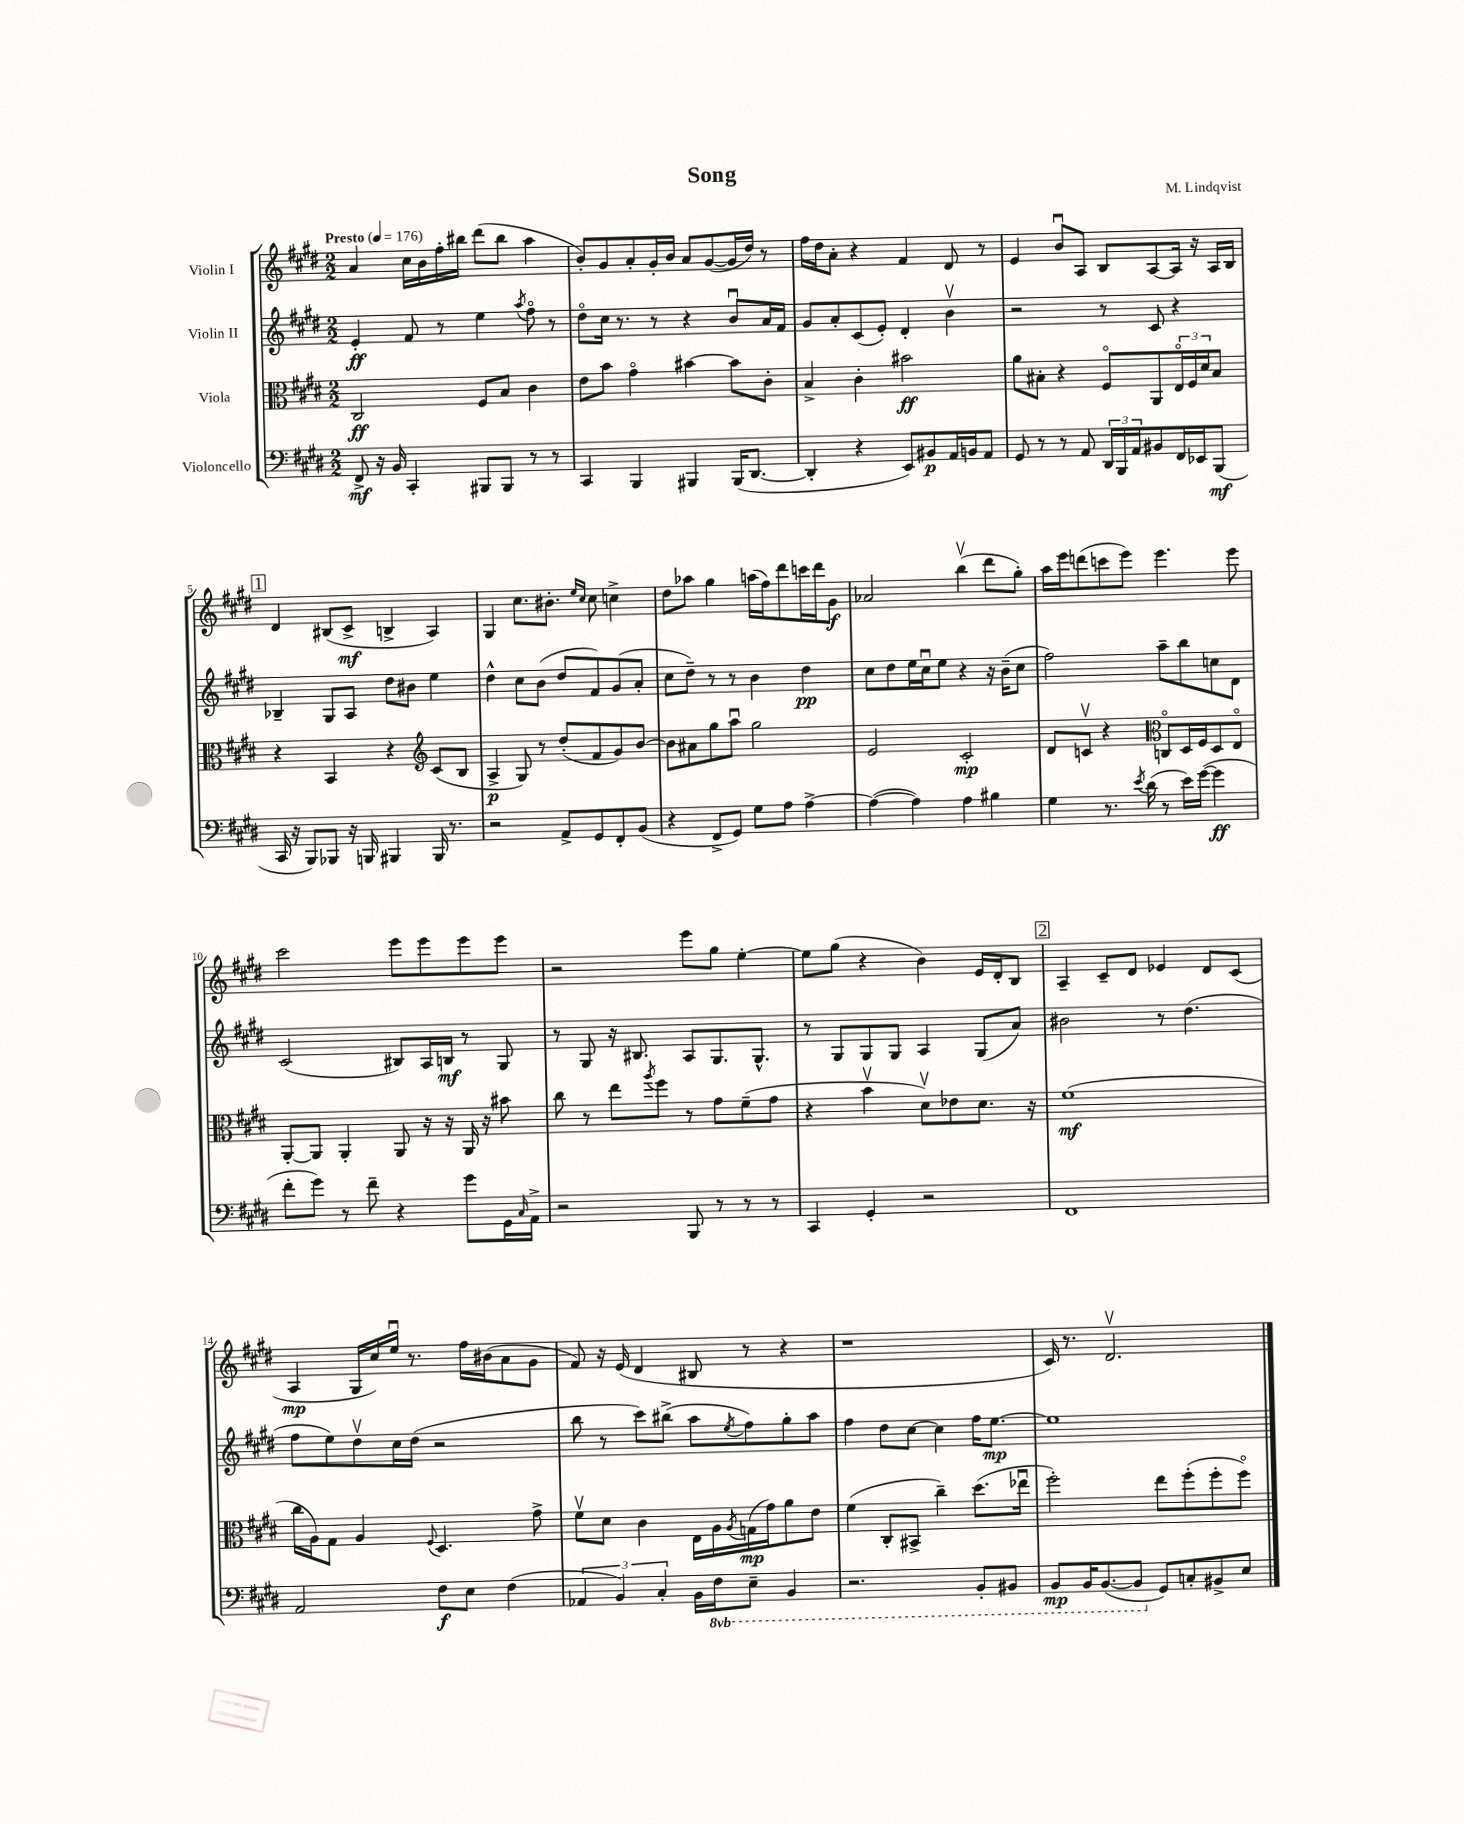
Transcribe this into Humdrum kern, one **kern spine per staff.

**kern	**kern	**kern	**kern
*staff4	*staff3	*staff2	*staff1
*clefF4	*clefC3	*clefG2	*clefG2
*k[f#c#g#d#]	*k[f#c#g#d#]	*k[f#c#g#d#]	*k[f#c#g#d#]
*M2/2	*M2/2	*M2/2	*M2/2
*MM176	*MM176	*MM176	*MM176
8FF#^	2C#	4e'	4a
16r	.	.	.
16BB	.	.	.
4CC#'	.	8f#	16cc#
.	.	.	16b
.	.	8r	16ff#'
.	.	.	16bb#
8BBB#	8F#	4ee	(8ddd#
8BBB#	8B	.	8bb#
.	.	8qaa	.
8r	4c#	8ff#o	4aa
8r	.	8r	.
=	=	=	=
4CC#	8e	8dd#o	8b')
.	8b	16cc#	8g#
.	.	8.r	.
4BBB	4g#o	.	8a'
.	.	8r	16g#'
.	.	.	16b
4BBB#	[4b#	4r	8a
.	.	.	([8g#
(16BBB#	8b#]	8bu	16g#]
[8.DD#	.	.	16dd#)
.	8c#'	16a	8r
.	.	16f#	.
=	=	=	=
4DD#']	4B^	8g#	16ff#
.	.	.	16dd#
.	.	8a'	8a'
4r	4c#'	(8c#	4r
.	.	8e')	.
8EE)	2b#	4d#'	4f#
8BB#	.	.	.
16AA	.	4bv	8d#
16BB	.	.	.
8AA	.	.	8r
=	=	=	=
8GG#	8a	2r	4e
8r	8B#'	.	.
8r	4r	.	8bu
8AA	.	.	8A
24DD#	8F#o	8r	8B
24BBB	.	.	.
24AA	.	.	.
8BB#	8AA	8c#	[8A
16FF#	24Eo	4r	16A]
.	24F#	.	.
16EE-	.	.	16r
.	24d#	.	.
(8BBB	8B#	.	16A
.	.	.	16B
=	=	=	=
16CC#	4r	4B-~	4d#
16r	.	.	.
8BBB)	.	.	.
8BBB-	4BB	8G#	(8B#
16r	.	8A	8c#^
16BBB	.	.	.
4BBB#	4r	8dd#	4B^
.	.	8b#	.
*	*clefG2	*	*
16BBB#	(8c#	4ee	4A)
8.r	.	.	.
.	8B	.	.
=	=	=	=
2r	4A^	4dd#^^	4G#
.	8G#)	8cc#	8.cc#
.	8r	(8b	.
.	.	.	8.b#'
8AA^	(8dd#'	8dd#	.
.	.	.	16qqee
.	.	.	16qqcc#
8GG#	8f#	8f#)	8cc#
8FF#'	8g#)	(8g#	4cc^
(8BB	[8b	8a'	.
=	=	=	=
4r	8b]	8cc#	8dd#
.	8a#	8dd#~)	8aa-
8FF#^	8gg#	8r	4gg#
8GG#)	8aau	8r	.
8G#	2gg#	4b	(16aa
.	.	.	16ff#)
8A	.	.	8ddd#
[4A^	.	4dd#	16ccc
.	.	.	16ddd#
.	.	.	8g#
=	=	=	=
(4A_	2e	8cc#	2a-
.	.	8dd#	.
4A])	.	16ee	.
.	.	16cc#u	.
.	.	8ee	.
4A	2c#'	4r	(4bbv
4B#	.	16r	8ddd#
.	.	(16b~	.
.	.	8cc#	8gg#')
=	=	=	=
4G#	8d#	2ff#)	16aa
.	.	.	16eee
.	8cv	.	(8ddd
8.r	4r	.	8ccc
.	.	.	8eee)
8qe	.	.	.
(16d#	.	.	.
*	*clefC3	*	*
8r	8Co	8aa~	4.eee
16e)	16D#	8bb	.
([16g#	16F#	.	.
4g#]	8D#	8cc	.
.	8Eo	8d#	8eee
=	=	=	=
8f#'	[8AA'	(2c#	2ccc#
8g#)	8AA]	.	.
8r	4AA'	.	.
8f#~	.	.	.
4r	8AA	8B#)	8eee
.	16r	16A	8eee
.	16r	16B	.
8g#	16AA	8r	8eee
.	16r	.	.
16GG#	8b#	8G#	8eee
16qqC#	.	.	.
16AA^	.	.	.
=	=	=	=
2r	8cc#	8r	2r
.	8r	8G#	.
.	8ee	16r	.
.	.	8.B#	.
.	8qaa	.	.
.	8ff#	.	.
8BBB	8r	8A	8eee
8r	8g#	8.G#	8gg#
8r	(8f#~	.	[4ee'
.	.	8.G#^^	.
8r	8g#	.	.
=	=	=	=
4CC#	4r	8r	8ee]
.	.	8G#	(8gg#
4GG#'	4bv	8G#	4r
.	.	8G#	.
2r	8d#v)	4A	4b)
.	8e-	.	.
.	8.d#	(8G#	16e
.	.	.	16d#'
.	.	8a)	8B
.	16r	.	.
=	=	=	=
1FF#	(1f#	2b#	4A~
.	.	.	8c#~
.	.	.	8d#
.	.	8r	4e-
.	.	(4.dd#	.
.	.	.	8d#
.	.	.	(8c#
=	=	=	=
2AA	16cc#	8ff#	4A
.	16A)	.	.
.	8G#	8ee)	.
.	4A	8dd#v	16G#
.	.	.	16cc#)
.	.	16cc#	16eeu
.	.	(16dd#	8.r
.	8qqF#	.	.
8F#	4.D#	2r	.
8E	.	.	16ff#
.	.	.	(16b#
(4F#	.	.	8a
.	8g#^	.	8g#
=	=	=	=
6AA-	8f#v	8bb	8f#)
.	8d#	8r	16r
6BB)	.	.	.
.	.	.	(16e
.	4c#	8ccc#)	4d#
6C#'	.	.	.
.	.	(8bb#^	.
16BB	16E	8aa	8B#
16FF#	16A	.	.
.	8qA	8qee	.
8EE~	(16G	8ff#)	8r
.	16g#)	.	.
4BBB	8a	8gg#'	4r
.	8e	8aa	.
=	=	=	=
2.r	(4f#	4ff#	1r
.	8C#'	8dd#	.
.	8BB#^	[8cc#	.
.	4cc#~)	4cc#]	.
8BBB'	(8.dd#	16ff#	.
.	.	[8.ee	.
8BBB#	.	.	.
.	16ee-u	.	.
=	=	=	=
8BBB	2ff#')	1ee]	16c#)
.	.	.	8.r
16BBB	.	.	.
([8.BBB	.	.	.
.	.	.	2.d#v
8BBB]	.	.	.
8GG#)	8ee	.	.
8C'	(8ff#'	.	.
8BB#^	8ff#'	.	.
8E	8ff#o)	.	.
==	==	==	==
*-	*-	*-	*-
